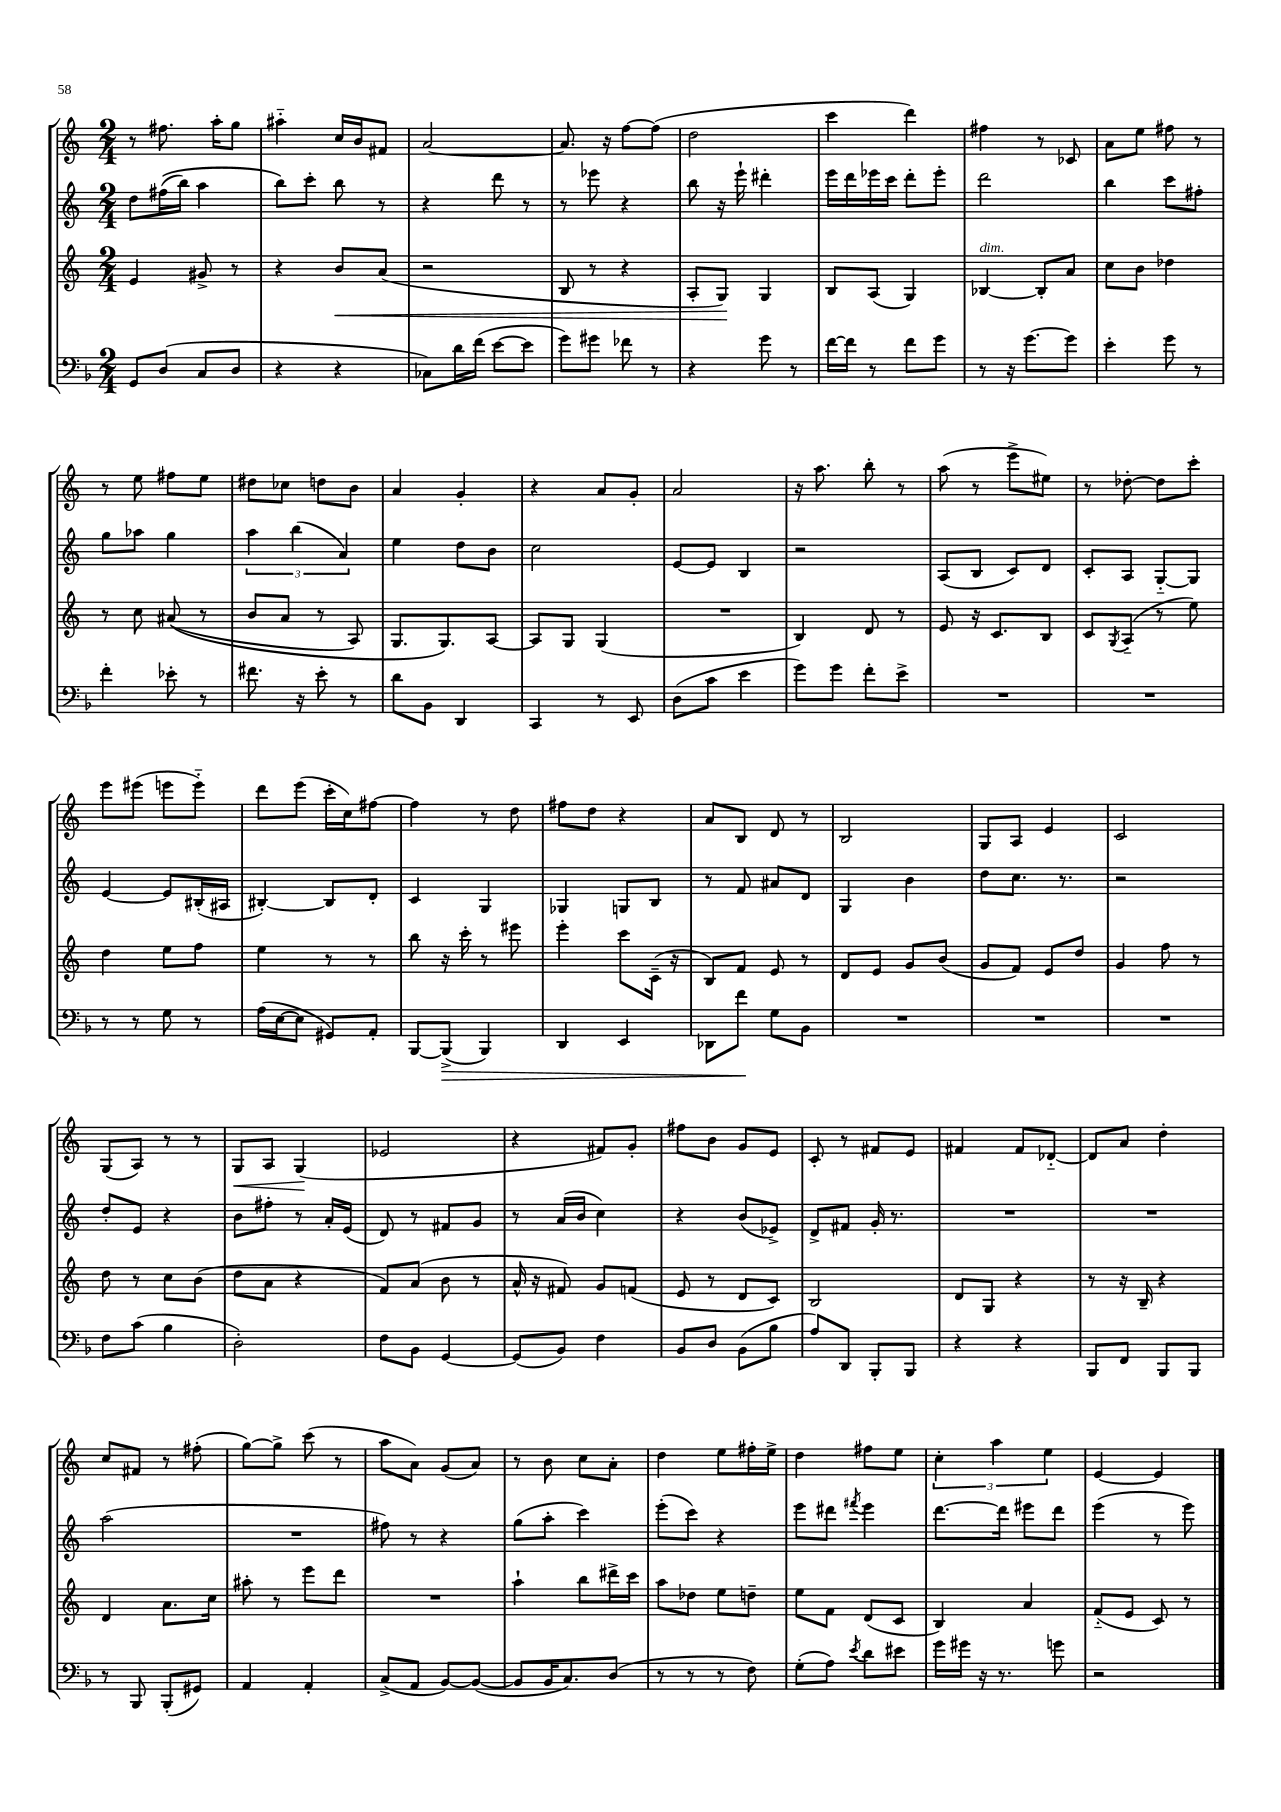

**kern	**dynam	**kern	**dynam	**kern	**kern	**dynam
*part4	*part4	*part3	*part3	*part2	*part1	*part1
*staff4	*staff4	*staff3	*staff3	*staff2	*staff1	*staff1
*clefF4	*	*clefG2	*	*clefG2	*clefG2	*
*k[b-]	*	*k[]	*	*k[]	*k[]	*
*M2/4	*	*M2/4	*	*M2/4	*M2/4	*
=101	=101	=101	=101	=101	=101	=101
8GG/L	.	4e/	.	8dd\L	8r	.
(8D/J	.	.	.	((16ff#X\L	8.ff#X\	.
.	.	.	.	16bb\JJ)	.	.
8C/L	.	8g#X^/	.	4aa\	.	.
.	.	.	.	.	16aa'\KL	.
8D/J	.	8r	.	.	8gg\J	.
=102	=102	=102	=102	=102	=102	=102
4r	.	4r	.	8bb\L)	4aa#X\	.
.	.	.	.	8ccc'\J	.	.
!	!	!	!LO:HP:b	!	!	!
4r	.	8b/L	<	8bb\	16cc/LL	.
.	.	.	.	.	16b/J	.
.	.	(8a/J	.	8r	8f#X/J	.
=103	=103	=103	=103	=103	=103	=103
8C-X\L)	.	2r	.	4r	[2a/	.
16d\L	.	.	.	.	.	.
(16f\JJ	.	.	.	.	.	.
[8e\L	.	.	.	8ddd\	.	.
8e\J]	.	.	.	8r	.	.
=104	=104	=104	=104	=104	=104	=104
8g\L)	.	8B/	.	8r	8.a/]	.
8g#X\J	.	8r	.	8eee-X\	.	.
.	.	.	.	.	16r	.
8f-X\	.	4r	.	4r	[8ff\L	.
8r	.	.	.	.	(8ff\J]	.
=105	=105	=105	=105	=105	=105	=105
4r	.	8A'/L	.	8bb\	2dd\	.
.	.	8G/J)	.	16r	.	.
.	.	.	.	16eee`\	.	.
8g\	.	4G/	[	4ddd#X'\	.	.
8r	.	.	.	.	.	.
=106	=106	=106	=106	=106	=106	=106
[16f\LL	.	8B/L	.	16eee\LL	4ccc\	.
16f\JJ]	.	.	.	16ddd\	.	.
8r	.	(8A/J	.	16eee-X\	.	.
.	.	.	.	16ccc\JJ	.	.
8f\L	.	4G/)	.	8ddd'\L	4ddd\)	.
8g\J	.	.	.	8eee-'\J	.	.
=107	=107	=107	=107	=107	=107	=107
!	!	!LO:TX:a:i:t=dim.	!	!	!	!
8r	.	[4B-X/	.	2ddd\	4ff#X\	.
16r	.	.	.	.	.	.
[8.g\L	.	.	.	.	.	.
.	.	8B-'/L]	.	.	8r	.
8g\J]	.	8a/J	.	.	8c-X/	.
=108	=108	=108	=108	=108	=108	=108
4e'\	.	8cc\L	.	4bb\	8a\L	.
.	.	8b\J	.	.	8ee\J	.
8g\	.	4dd-X\	.	8ccc\L	8ff#X\	.
8r	.	.	.	8ff#X'\J	8r	.
!!LO:LB:g=z
=109	=109	=109	=109	=109	=109	=109
4f'\	.	8r	.	8gg\L	8r	.
.	.	8cc\	.	8aa-X\J	8ee\	.
8e-X'\	.	((8a#X/	.	4gg\	8ff#X\L	.
8r	.	8r	.	.	8ee\J	.
=110	=110	=110	=110	=110	=110	=110
8.f#X\	.	8b/L	.	6aa\	8dd#X\L	.
.	.	8a/J	.	.	8cc-X\J	.
.	.	.	.	(6bb\	.	.
16r	.	.	.	.	.	.
8e'\	.	8r	.	.	8ddn\L	.
.	.	.	.	6a/)	.	.
8r	.	8A/)	.	.	8b\J	.
=111	=111	=111	=111	=111	=111	=111
8d\L	.	8.G/L	.	4ee\	4a/	.
8BB-\J	.	.	.	.	.	.
.	.	8.G/)	.	.	.	.
4DD/	.	.	.	8dd\L	4g'/	.
.	.	[8A/J	.	8b\J	.	.
=112	=112	=112	=112	=112	=112	=112
4CC/	.	8A/L]	.	2cc\	4r	.
.	.	8G/J	.	.	.	.
8r	.	(4G/	.	.	8a/L	.
8EE/	.	.	.	.	8g'/J	.
=113	=113	=113	=113	=113	=113	=113
(8D\L	.	2r	.	[8e/L	2a/	.
8c\J	.	.	.	8e/J]	.	.
4e\	.	.	.	4B/	.	.
=114	=114	=114	=114	=114	=114	=114
8g\L)	.	4B/)	.	2r	16r	.
.	.	.	.	.	8.aa\	.
8g\J	.	.	.	.	.	.
8f'\L	.	8d/	.	.	8bb'\	.
8e^\J	.	8r	.	.	8r	.
=115	=115	=115	=115	=115	=115	=115
2r	.	8e/	.	(8A/L	(8aa\	.
.	.	16r	.	8B/J	8r	.
.	.	8.c/L	.	.	.	.
.	.	.	.	8c/L)	8eee^\L	.
.	.	8B/J	.	8d/J	8ee#X\J)	.
=116	=116	=116	=116	=116	=116	=116
2r	.	8c/L	.	8c'/L	8r	.
.	.	8qG/	.	.	.	.
.	.	(8A/J	.	8A/J	[8dd-X'\	.
.	.	8r	.	[8G/L	8dd-\L]	.
.	.	8ee\)	.	8G/J]	8ccc'\J	.
!!LO:LB:g=z
=117	=117	=117	=117	=117	=117	=117
8r	.	4dd\	.	[4e/	8eee\L	.
8r	.	.	.	.	(8eee#X\J	.
8G\	.	8ee\L	.	8e/L]	8eeen\L	.
8r	.	8ff\J	.	(16B#X'/L	8eee\J)	.
.	.	.	.	16A#X/JJ	.	.
=118	=118	=118	=118	=118	=118	=118
(16A\LL	.	4ee\	.	[4B#X'/)	8ddd\L	.
[16E\J	.	.	.	.	.	.
8E\J]	.	.	.	.	(8eee\J	.
8GG#X/L)	.	8r	.	8B#/L]	16ccc'\LL	.
.	.	.	.	.	16cc\J)	.
8AA'/J	.	8r	.	8d'/J	[8ff#X\J	.
=119	=119	=119	=119	=119	=119	=119
[8BBB-/L	.	8bb\	.	4c/	4ff#\]	.
!	!LO:HP:b	!	!	!	!	!
(8BBB-^/J]	>	16r	.	.	.	.
.	.	16ccc'\	.	.	.	.
4BBB-/)	.	8r	.	4G/	8r	.
.	.	8eee#X\	.	.	8dd\	.
=120	=120	=120	=120	=120	=120	=120
4DD/	.	4eee'\	.	4G-X/	8ff#X\L	.
.	.	.	.	.	8dd\J	.
4EE/	.	8ccc\L	.	8Gn/L	4r	.
.	.	(16c~\Jk	.	8B/J	.	.
.	.	16r	.	.	.	.
=121	=121	=121	=121	=121	=121	=121
8DD-X\L	.	8B/L)	.	8r	8a/L	.
8f\J	.	8f/J	.	8f/	8B/J	.
8G\L	]	8e/	.	8a#X/L	8d/	.
8BB-\J	.	8r	.	8d/J	8r	.
=122	=122	=122	=122	=122	=122	=122
2r	.	8d/L	.	4G/	2B/	.
.	.	8e/J	.	.	.	.
.	.	8g/L	.	4b\	.	.
.	.	(8b/J	.	.	.	.
=123	=123	=123	=123	=123	=123	=123
2r	.	8g/L	.	8dd\L	8G/L	.
.	.	8f/J)	.	8.cc\J	8A/J	.
.	.	8e/L	.	.	4e/	.
.	.	.	.	8.r	.	.
.	.	8dd/J	.	.	.	.
=124	=124	=124	=124	=124	=124	=124
2r	.	4g/	.	2r	2c/	.
.	.	8ff\	.	.	.	.
.	.	8r	.	.	.	.
!!LO:LB:g=z
=125	=125	=125	=125	=125	=125	=125
8F\L	.	8dd\	.	8dd'/L	(8G/L	.
(8c\J	.	8r	.	8e/J	8A/J)	.
4B-\	.	8cc\L	.	4r	8r	.
.	.	(8b\J	.	.	8r	.
=126	=126	=126	=126	=126	=126	=126
!	!	!	!	!	!	!LO:HP:b
2D'\)	.	8dd\L	.	8b\L	8G/L	<
.	.	8a\J	.	8ff#X'\J	8A/J	.
.	.	4r	.	8r	(4G/	.
.	.	.	.	16a'/LL	.	.
.	.	.	.	(16e/JJ	.	.
.	.	.	.	.	.	[
=127	=127	=127	=127	=127	=127	=127
8F\L	.	8f/L)	.	8d/)	2e-X/	.
8BB-\J	.	(8a/J	.	8r	.	.
[4GG/	.	8b\	.	8f#X/L	.	.
.	.	8r	.	8g/J	.	.
=128	=128	=128	=128	=128	=128	=128
(8GG/L]	.	16a^^/	.	8r	4r	.
.	.	16r	.	.	.	.
8BB-/J)	.	8f#X/)	.	(16a/LL	.	.
.	.	.	.	16b/JJ	.	.
4F\	.	8g/L	.	4cc\)	8f#X/L)	.
.	.	(8fn/J	.	.	8g'/J	.
=129	=129	=129	=129	=129	=129	=129
8BB-/L	.	8e/	.	4r	8ff#X\L	.
8D/J	.	8r	.	.	8b\J	.
(8BB-\L	.	8d/L	.	(8b/L	8g/L	.
8B-\J	.	8c/J)	.	8e-X^/J)	8e/J	.
=130	=130	=130	=130	=130	=130	=130
8A/L)	.	2B/	.	8d^/L	8c'/	.
8DD/J	.	.	.	8f#X/J	8r	.
8BBB-'/L	.	.	.	16g'/	8f#X/L	.
.	.	.	.	8.r	.	.
8BBB-/J	.	.	.	.	8e/J	.
=131	=131	=131	=131	=131	=131	=131
4r	.	8d/L	.	2r	4f#X/	.
.	.	8G/J	.	.	.	.
4r	.	4r	.	.	8f#/L	.
.	.	.	.	.	[8d-X/J	.
=132	=132	=132	=132	=132	=132	=132
8BBB-/L	.	8r	.	2r	8d-/L]	.
8FF/J	.	16r	.	.	8a/J	.
.	.	16B~/	.	.	.	.
8BBB-/L	.	4r	.	.	4dd'\	.
8BBB-/J	.	.	.	.	.	.
!!LO:LB:g=z
=133	=133	=133	=133	=133	=133	=133
8r	.	4d/	.	(2aa\	8cc/L	.
8BBB-/	.	.	.	.	8f#X/J	.
(8BBB-'/L	.	8.a\L	.	.	8r	.
8GG#X/J)	.	.	.	.	(8ff#X'\	.
.	.	16cc\Jk	.	.	.	.
=134	=134	=134	=134	=134	=134	=134
4AA/	.	8aa#X'\	.	2r	[8gg\L)	.
.	.	8r	.	.	8gg^\J]	.
4AA'/	.	8eee\L	.	.	(8ccc\	.
.	.	8ddd\J	.	.	8r	.
=135	=135	=135	=135	=135	=135	=135
(8C^/L	.	2r	.	8ff#X\)	8aa\L	.
8AA/J	.	.	.	8r	8a\J)	.
[8BB-/L)	.	.	.	4r	(8g/L	.
(8BB-/J_	.	.	.	.	8a/J)	.
=136	=136	=136	=136	=136	=136	=136
8BB-/L]	.	4aa`\	.	(8gg\L	8r	.
16BB-/K	.	.	.	8aa'\J	8b\	.
8.C/)	.	.	.	.	.	.
.	.	8bb\L	.	4ccc\)	8cc\L	.
(8D/J	.	16ddd#X^\L	.	.	8a'\J	.
.	.	16ccc\JJ	.	.	.	.
=137	=137	=137	=137	=137	=137	=137
8r	.	8aa\L	.	(8eee'\L	4dd\	.
8r	.	8dd-X\J	.	8ccc\J)	.	.
8r	.	8ee\L	.	4r	8ee\L	.
8F\)	.	8ddn~\J	.	.	16ff#X'\L	.
.	.	.	.	.	16ee^\JJ	.
=138	=138	=138	=138	=138	=138	=138
(8G'\L	.	8ee\L	.	8eee\L	4dd\	.
8A\J)	.	8f\J	.	8ddd#X\J	.	.
8qe/	.	.	.	8qfff#X/	.	.
8d\L	.	(8d/L	.	4eee\	8ff#X\L	.
8e#X\J	.	8c/J	.	.	8ee\J	.
=139	=139	=139	=139	=139	=139	=139
16g\LL	.	4B/)	.	[8.ddd\L	6cc'\	.
16g#X\JJ	.	.	.	.	.	.
16r	.	.	.	.	.	.
.	.	.	.	.	6aa\	.
8.r	.	.	.	16ddd\Jk]	.	.
.	.	4a/	.	8eee#X\L	.	.
.	.	.	.	.	6ee\	.
8gn\	.	.	.	8ddd\J	.	.
=140	=140	=140	=140	=140	=140	=140
2r	.	(8f/L	.	(4eee\	[4e/	.
.	.	8e/J	.	.	.	.
.	.	8c/)	.	8r	4e/]	.
.	.	8r	.	8eee\)	.	.
==	==	==	==	==	==	==
*-	*-	*-	*-	*-	*-	*-
